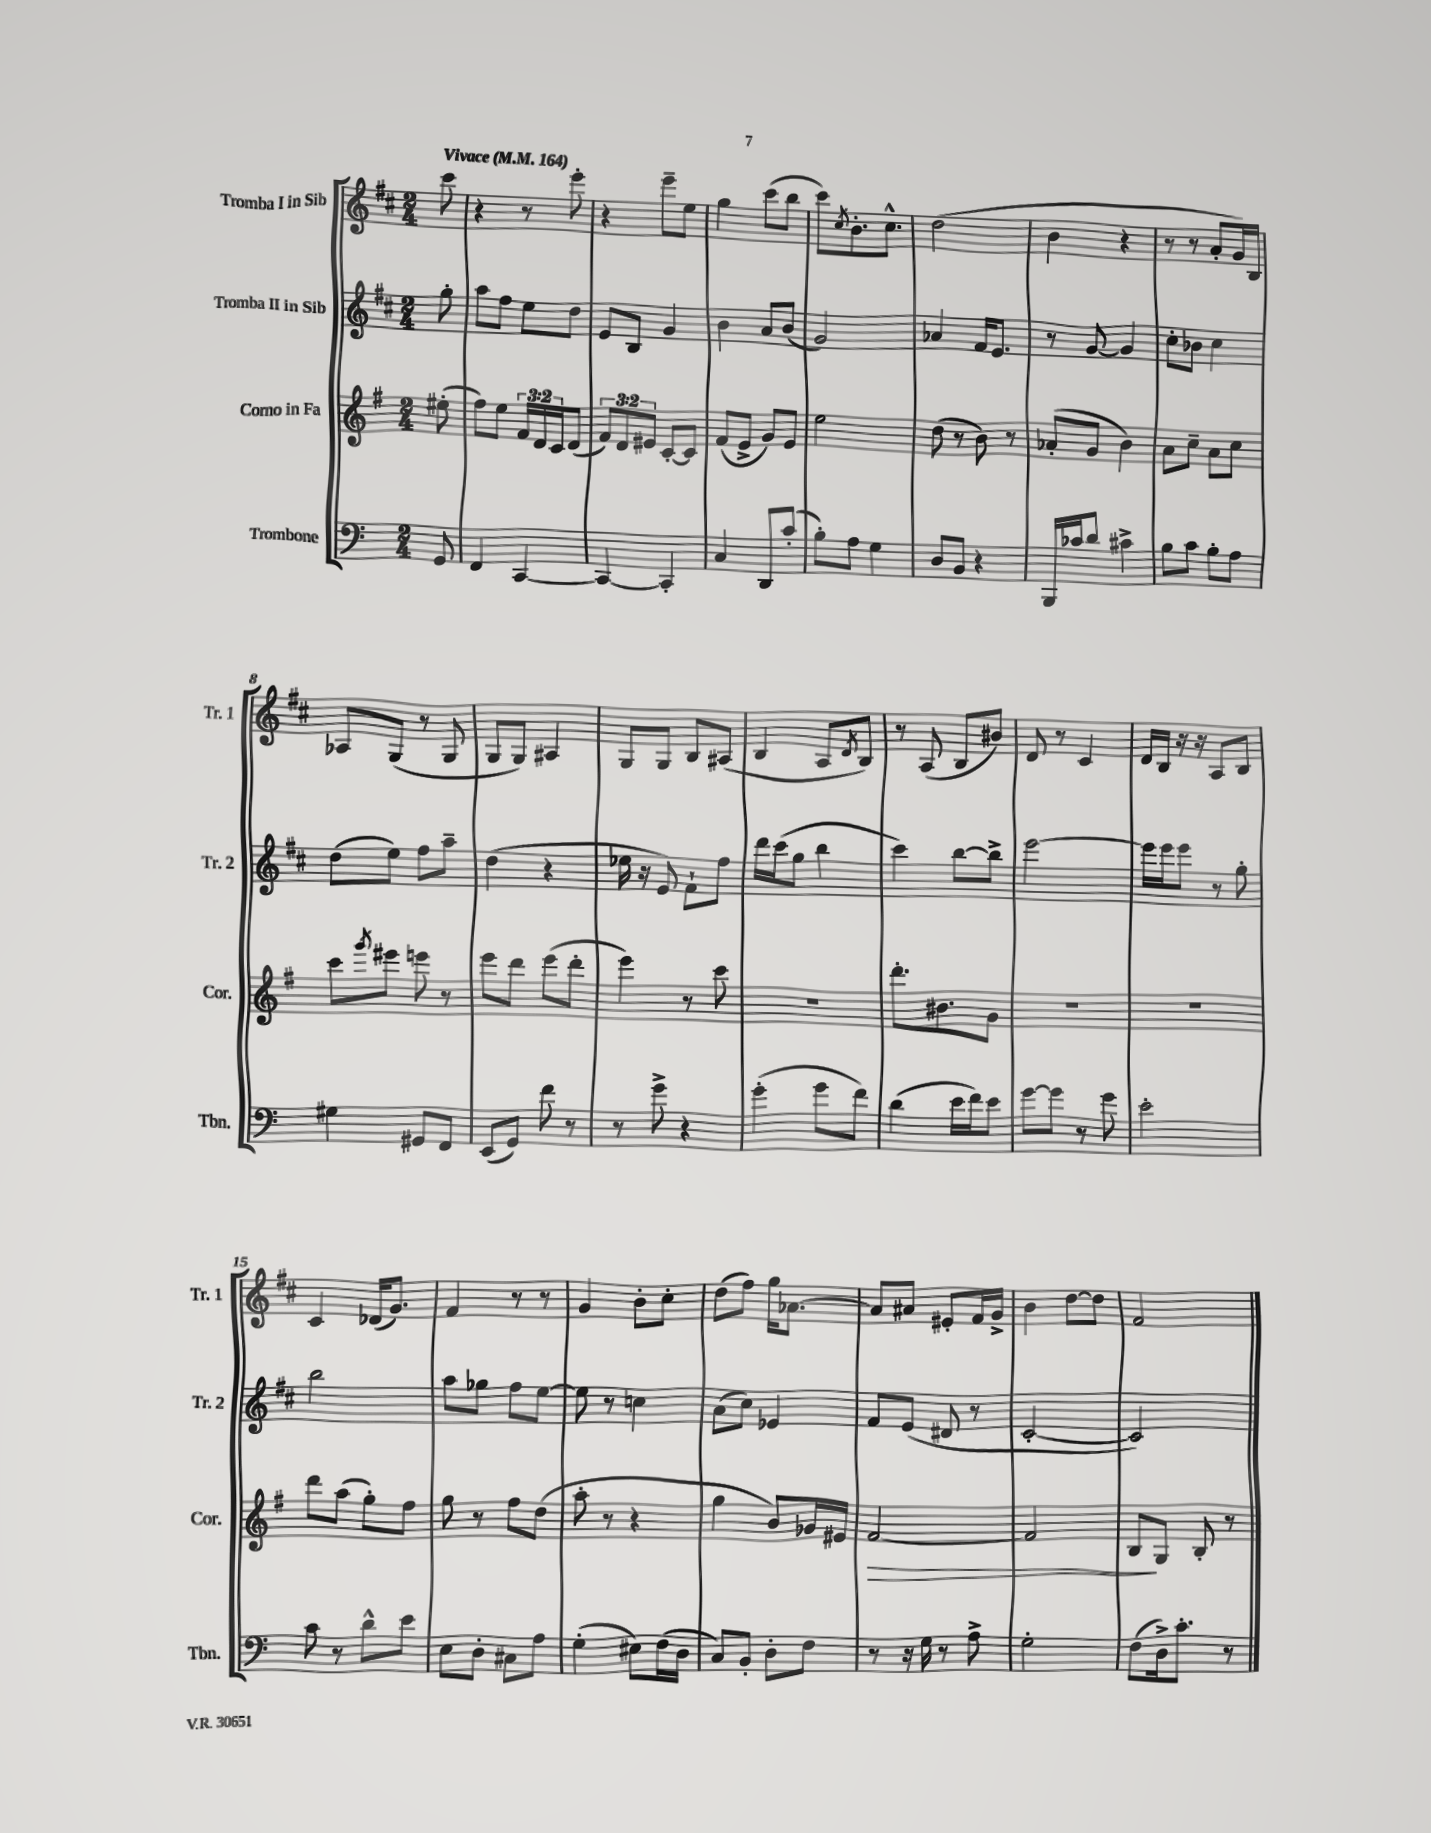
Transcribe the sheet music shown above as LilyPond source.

<<
\new StaffGroup <<
\new Staff = "s0" \with { instrumentName = "Tromba I in Sib" shortInstrumentName = "Tr. 1" } {
    \clef treble \key d \major \numericTimeSignature \time 2/4 \partial 8 \tempo "Vivace" 4 = 164
    cis'''8 |
    r4 r8 e'''8-. |
    r4 e'''8-- e''8 |
    g''4 cis'''8( b''8 |
    cis'''8) \acciaccatura { cis''8 } b'8.-. cis''8.-^ |
    d''2( |
    b'4 r4 |
    r8 r8 a'8-. g'16) b16 |
    aes8 g8( r8 g8 |
    g8 g8) ais4 |
    g8 g8 b8 ais8( |
    b4 a8 \acciaccatura { d'8 } b8) |
    r8 a8( b8 bis'8) |
    d'8 r8 cis'4 |
    d'16 b16 r16 r16 a8 b8 |
    cis'4 des'16( g'8.) |
    fis'4 r8 r8 |
    g'4 b'8-. cis''8-. |
    d''8( fis''8) g''16 aes'8.~ |
    aes'8 ais'8 eis'8-. fis'16 g'16-> |
    b'4 d''8~ d''8 |
    fis'2 \bar "|." |
}
\new Staff = "s1" \with { instrumentName = "Tromba II in Sib" shortInstrumentName = "Tr. 2" } {
    \clef treble \key d \major \numericTimeSignature \time 2/4 \partial 8
    g''8-. |
    a''8 fis''8 e''8 d''8 |
    e'8 b8 g'4 |
    b'4 a'8 b'8( |
    g'2) |
    aes'4 fis'16 e'8. |
    r8 g'8~ g'4 |
    cis''8-. bes'8 cis''4 |
    d''8( e''8) fis''8 a''8-- |
    d''4( r4 |
    ees''16 r16 e'8) fis'8-! fis''8 |
    d'''16 cis'''16( g''8 b''4 |
    cis'''4) b''8~ b''8-> |
    e'''2~ |
    e'''16 e'''16 e'''8 r8 g''8-. |
    b''2 |
    a''8 ges''8 fis''8 e''8~ |
    e''8 r8 c''4 |
    a'8( cis''8) ees'4 |
    fis'8 e'8( dis'8 r8 |
    cis'2~-. |
    cis'2) \bar "|." |
}
\new Staff = "s2" \with { instrumentName = "Corno in Fa" shortInstrumentName = "Cor." } {
    \clef treble \key g \major \numericTimeSignature \time 2/4 \override Staff.TupletNumber.text = #tuplet-number::calc-fraction-text \partial 8
    eis''8-.( |
    fis''8) e''8 \tuplet 3/2 { fis'16 d'16 c'16 } d'8( |
    \tuplet 3/2 { fis'8) d'8 eis'8 } c'8~-. c'8 |
    fis'8( e'8-> g'8) e'8 |
    e''2 |
    d''8( r8 b'8) r8 |
    aes'8-.( g'8 b'4) |
    a'8 c''8-- a'8 c''8 |
    c'''8 \acciaccatura { g'''8 } eis'''8 e'''8 r8 |
    e'''8 d'''8 e'''8( d'''8-. |
    e'''4) r8 c'''8 |
    r2 |
    d'''8.-. bis'8. g'8 |
    R2 |
    R2 |
    d'''8 a''8( g''8-.) fis''8 |
    g''8 r8 fis''8 d''8( |
    a''8-. r8 r4 |
    g''4 b'8) ges'16 eis'16 |
    fis'2~\> |
    fis'2 |
    b8\! g8 b8-. r8 \bar "|." |
}
\new Staff = "s3" \with { instrumentName = "Trombone" shortInstrumentName = "Tbn." } {
    \clef bass \key c \major \numericTimeSignature \time 2/4 \partial 8
    g,8 |
    f,4 c,4~ |
    c,4~ c,4-. |
    c4 d,8 c'8-.( |
    b8-.) a8 g4 |
    d8 b,8 r4 |
    b,,16 ces'16 d'8 cis'4-> |
    b8 c'8 b8-. a8 |
    gis4 gis,8 f,8 |
    e,8( g,8) f'8 r8 |
    r8 g'8-> r4 |
    g'4-.( g'8 f'8) |
    d'4( e'16 f'16) e'8 |
    g'8~ g'8 r8 g'8 |
    e'2-. |
    c'8 r8 d'8-^ e'8 |
    e8 d8-. cis8 a8 |
    g4-.( eis8) f16( d16 |
    c8) b,8-. d8-. f8 |
    r8 r16 g16 r8 a8-> |
    g2-. |
    f8( d16->) c'8.-. r8 \bar "|." |
}
>>
>>
